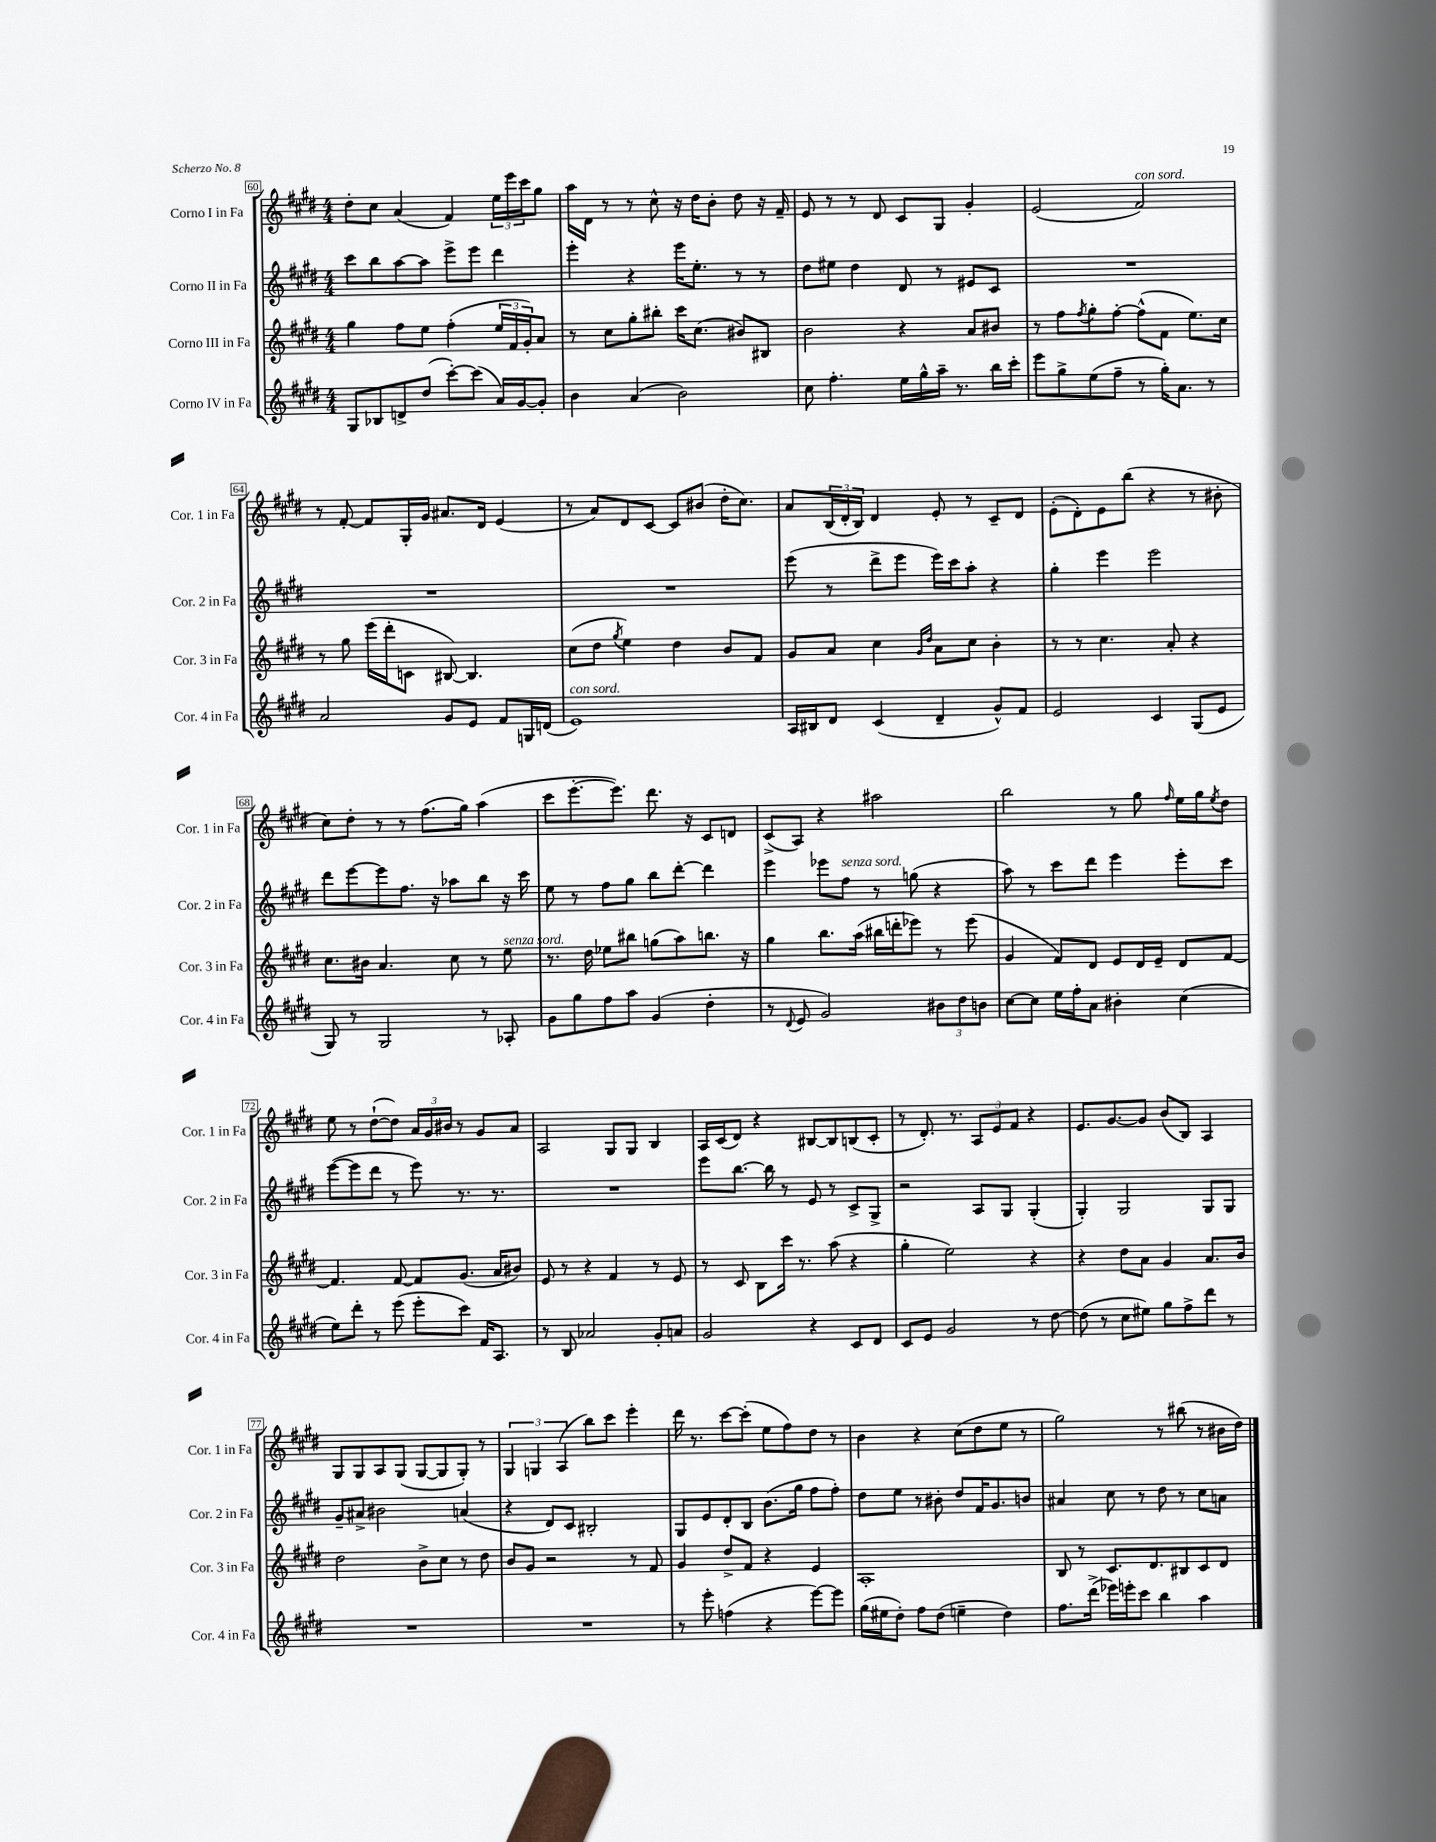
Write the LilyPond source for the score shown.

<<
\new StaffGroup <<
\new Staff = "s0" \with { instrumentName = "Corno I in Fa" shortInstrumentName = "Cor. 1 in Fa" } {
    \clef treble \key e \major \numericTimeSignature \time 4/4
    dis''8-. cis''8 a'4( fis'4) \tuplet 3/2 { e''16 e'''16 cis'''16 } gis''8 |
    a''16 dis'16 r8 r8 cis''8-^ r16 dis''16 b'8-. dis''8 r16 fis'16-- |
    e'8 r8 r8 dis'8 cis'8 gis8 gis'4-. |
    e'2( fis'2^\markup { \italic "con sord." }) |
    r8 fis'8~-. fis'8 gis16-. gis'16 ais'8. dis'16 e'4( |
    r8 a'8) dis'8 cis'8~ cis'8 bis'8( dis''16-. cis''8.) |
    a'8 \tuplet 3/2 { b16( dis'16-. b16) } dis'4 e'8-. r8 cis'8-- dis'8 |
    e'8-.( dis'8-.) e'8 b''8( r4 r8 bis'8-. |
    cis''8) dis''8-. r8 r8 fis''8.( gis''16) a''4( |
    cis'''8 e'''8.~-. e'''8.) dis'''8. r16 cis'8 d'8 |
    cis'8->( a8) r4 ais''2 |
    b''2 r8 gis''8 \grace { fis''16 } e''16 gis''16 \acciaccatura { e''8 } dis''8 |
    e''8 r8 dis''8~-!( dis''8) \tuplet 3/2 { a'16 gis'16 bis'16 } r8 gis'8 a'8 |
    a2 gis8 gis8 b4 |
    a16 cis'16( dis'8) r4 bis8~ bis8 b8( cis'8-. |
    r8 dis'8.-.) r8. \tuplet 3/2 { a8 e'8 fis'8 } r4 |
    e'8. gis'8.~ gis'8 b'8( b8) a4 |
    gis8 gis8 a8 gis8( gis8~ gis8 gis8-.) r8 |
    \tuplet 3/2 { gis4 g4 a4( } b''8) cis'''8 e'''4-. |
    dis'''16 r8. cis'''8~ cis'''8-.( e''8 fis''8) dis''8 r8 |
    b'4 r4 cis''8( dis''8 e''8 r8 |
    gis''2) r8 bis''8( r8 bis'16 dis''16) \bar "|." |
}
\new Staff = "s1" \with { instrumentName = "Corno II in Fa" shortInstrumentName = "Cor. 2 in Fa" } {
    \clef treble \key e \major \numericTimeSignature \time 4/4
    cis'''8 b''8 a''8~ a''8 e'''8-> e'''8 dis'''4 |
    e'''4-. r4 e'''16 e''8.-. r8 r8 |
    dis''8 eis''8 dis''4 dis'8 r8 eis'8 cis'8 |
    R1 |
    R1 |
    R1 |
    e'''8( r8 dis'''8-> e'''8 e'''16) cis'''16 a''8-. r4 |
    gis''4-. e'''4 e'''2 |
    dis'''8 e'''8~ e'''8 fis''8. r16 aes''8 b''8 r16 cis'''16 |
    e''8 r8 fis''8 gis''8 b''8 dis'''8~-. dis'''4 |
    e'''4 ees'''8 fis''8^\markup { \italic "senza sord." } r8 g''8( r4 |
    a''8) r8 cis'''8 dis'''8 e'''4 e'''8-. cis'''8 |
    e'''8~( e'''8 dis'''8 r8 e'''8) r8. r8. |
    R1 |
    e'''8 b''8.~ b''16 r8 e'8 r8 cis'8-> gis8-> |
    r2 a8 gis8 gis4-.( |
    gis4-.) gis2 gis8 gis8 |
    gis'8-- ais'8-> bis'2 a'4( |
    r4 dis'8) cis'8 bis2-. |
    gis8 e'8 dis'8-. b8 b'8.( gis''16 fis''8 fis''8-.) |
    dis''8 e''8 r8 bis'8-. dis''8 fis'16 gis'8. b'8 |
    ais'4 cis''8 r8 dis''8 r8 cis''8 a'8 \bar "|." |
}
\new Staff = "s2" \with { instrumentName = "Corno III in Fa" shortInstrumentName = "Cor. 3 in Fa" } {
    \clef treble \key e \major \numericTimeSignature \time 4/4
    gis''4 fis''8 e''8 fis''4-.( \tuplet 3/2 { e''16 fis'16 gis'16-.) } a'8 |
    r8 cis''8 gis''8-. bis''8-. cis'''16 cis''8.( bis'8) bis8 |
    b'2 r4 a'8 bis'8 |
    r8 fis''8 \acciaccatura { fis''8 } gis''8-. fis''8~-. fis''8-^( fis'8 e''8.) cis''16 |
    r8 gis''8 e'''16( dis'''16-. c'8 bis8~) bis4. |
    cis''8( dis''8 \acciaccatura { gis''8 } e''4) dis''4 b'8 fis'8 |
    gis'8 a'8 cis''4 \grace { gis'16 dis''16 } a'8 cis''8 b'4-. |
    r8 r8 cis''4. a'8-. r4 |
    cis''8. bis'16 a'4. cis''8 r8 e''8^\markup { \italic "senza sord." } |
    r8. dis''16 ees''8 bis''8 g''8( a''8) b''8. r16 |
    gis''4 b''8. a''16( bis''16 d'''16-. ees'''8) r8 ees'''8( |
    gis'4 fis'8) dis'8 e'8 dis'16 e'16-- dis'8 fis'8~ |
    fis'4. fis'8~ fis'8 gis'8.( a'16 bis'8) |
    e'8 r8 r4 fis'4 r8 e'8 |
    r8 cis'8 b8 cis'''16 r8. a''8( r4 |
    gis''4-. e''2) r4 |
    r4 dis''8 a'8 gis'4 a'8. b'16 |
    dis''2 b'8-> cis''8 r8 dis''8 |
    b'8 gis'8 r2 r8 fis'8 |
    gis'4 dis''8-> fis'8 r4 e'4 |
    a1-. |
    b8 r8 cis'8. dis'8. bis8 cis'8 dis'8 \bar "|." |
}
\new Staff = "s3" \with { instrumentName = "Corno IV in Fa" shortInstrumentName = "Cor. 4 in Fa" } {
    \clef treble \key e \major \numericTimeSignature \time 4/4
    gis8 bes8 d'8-> dis''8( cis'''8~-.) cis'''8( a'16) gis'16~ gis'8-. |
    b'4 a'4( b'2) |
    cis''8 fis''4.-. e''16 gis''16-^ a''16-- r8. b''16 cis'''16-. |
    e'''8 gis''8-> e''8( fis''8-- r8 gis''16-.) a'8. r8 |
    a'2 gis'8 e'8 fis'8 g16 d'16( |
    e'1^\markup { \italic "con sord." }) |
    a16 bis16 dis'8 cis'4( dis'4-- gis'8-^) fis'8 |
    e'2 cis'4 gis8( e'8 |
    gis8) r8 gis2 r8 aes8-. |
    gis'8 gis''8 fis''8 a''8 gis'4( dis''4-. |
    r8 \appoggiatura { dis'8 } e'8 gis'2) \tuplet 3/2 { bis'8 dis''8 b'8 } |
    cis''8~ cis''8 e''16 fis''16-. a'8 bis'4-. cis''4( |
    e''8) dis'''8-. r8 e'''8( e'''8-. cis'''8) fis'16 a8. |
    r8 b8 aes'2 gis'8-. a'8 |
    gis'2 r4 cis'8 dis'8 |
    cis'8 e'8 gis'2 r8 dis''8~ |
    dis''8( r8 cis''8 eis''8) gis''8 fis''8-> dis'''8 r8 |
    R1 |
    R1 |
    r8 e'''8-. f''4( r4 e'''8~) e'''8 |
    gis''16( eis''16 dis''8-.) fis''8 dis''8( e''4-- dis''4) |
    fis''8. dis'''16->( ees'''16) e'''16-. cis'''8 b''4 a''4 \bar "|." |
}
>>
>>
\layout { \context { \Score currentBarNumber = #60 \override BarNumber.stencil = #(make-stencil-boxer 0.1 0.3 ly:text-interface::print) } }
